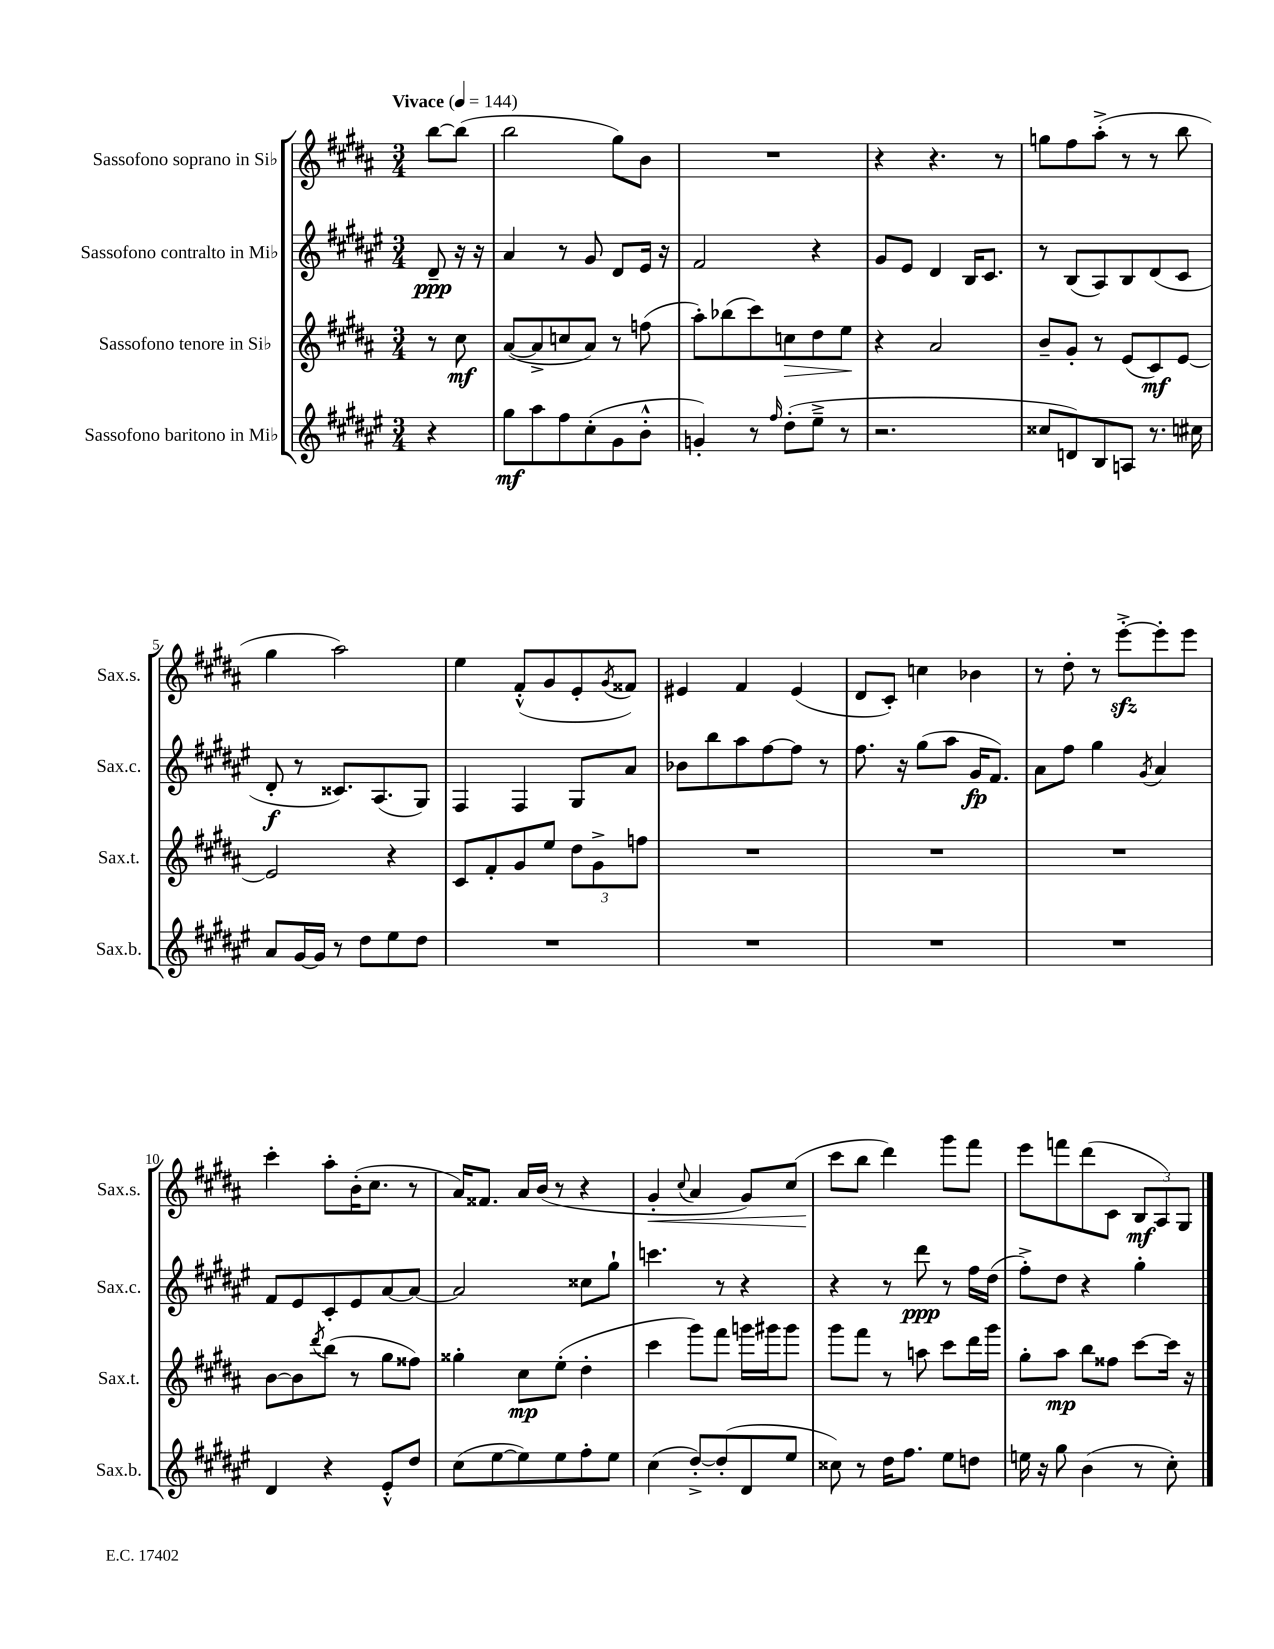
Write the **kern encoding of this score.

**kern	**kern	**kern	**kern
*staff4	*staff3	*staff2	*staff1
*clefG2	*clefG2	*clefG2	*clefG2
*k[f#c#g#d#a#e#]	*k[f#c#g#d#a#]	*k[f#c#g#d#a#e#]	*k[f#c#g#d#a#]
*M3/4	*M3/4	*M3/4	*M3/4
*MM144	*MM144	*MM144	*MM144
4r	8r	8d#~	[8bb
.	8cc#	16r	(8bb]
.	.	16r	.
=	=	=	=
8gg#	([8a#	4a#	2bb
8aa#	8a#^]	.	.
8ff#	8cc	8r	.
(8cc#'	8a#)	8g#	.
8g#	8r	8d#	8gg#)
8b'^^	(8ff	16e#	8b
.	.	16r	.
=	=	=	=
4g')	8aa#')	2f#	2.r
.	(8bb-	.	.
8r	8ccc#)	.	.
16qqff#	.	.	.
(8dd#'	8cc	.	.
8ee#~^	8dd#	4r	.
8r	8ee	.	.
=	=	=	=
2.r	4r	8g#	4r
.	.	8e#	.
.	2a#	4d#	4.r
.	.	16B	.
.	.	8.c#	.
.	.	.	8r
=	=	=	=
8cc##	8b~	8r	8gg
8d)	8g#'	(8B	8ff#
8B	8r	8A#)	(8aa#'^
8A	(8e	8B	8r
8.r	8c#)	(8d#	8r
.	[8e	8c#	8bb
16cc#	.	.	.
=	=	=	=
8a#	2e]	8d#'	4gg#
[16g#	.	8r	.
16g#]	.	.	.
8r	.	8.c##)	2aa#)
8dd#	.	.	.
.	.	(8.A#	.
8ee#	4r	.	.
8dd#	.	8G#)	.
=	=	=	=
2.r	8c#	4F#	4ee
.	8f#'	.	.
.	8g#	4F#	(8f#'^^
.	8ee	.	8g#
.	12dd#	8G#	8e'
.	12g#^	.	.
.	.	.	8qg#
.	.	8a#	8f##)
.	12ff	.	.
=	=	=	=
2.r	2.r	8b-	4e#
.	.	8bb	.
.	.	8aa#	4f#
.	.	[8ff#	.
.	.	8ff#]	(4e#
.	.	8r	.
=	=	=	=
2.r	2.r	8.ff#	8d#
.	.	.	8c#')
.	.	16r	.
.	.	(8gg#	4cc
.	.	8aa#	.
.	.	16g#	4b-
.	.	8.f#)	.
=	=	=	=
2.r	2.r	8a#	8r
.	.	8ff#	8dd#'
.	.	4gg#	8r
.	.	.	[8eee'^
.	.	8qg#	.
.	.	4a#	8eee']
.	.	.	8eee
=	=	=	=
4d#	[8b	8f#	4ccc#'
.	8b]	8e#	.
.	8qddd#	.	.
4r	(8bb	8c#'	8aa#'
.	8r	8e#	(16b'
.	.	.	8.cc#
8e#'^^	8gg#	[8a#	.
8dd#	8ff##)	8a#_	8r
=	=	=	=
(8cc#	4gg##'	2a#]	16a#)
.	.	.	8.f##
[8ee#	.	.	.
8ee#])	8cc#	.	16a#
.	.	.	(16b
8ee#	(8ee'	.	8r
8ff#'	4dd#'	8cc##	4r
8ee#	.	8gg#`	.
=	=	=	=
(4cc#	4ccc#	4.ccc	4g#'
.	.	.	8qqcc#
[8dd#'^)	8ggg#)	.	4a#
(8dd#']	8fff#	8r	.
8d#	16ggg	4r	8g#)
.	16ggg#	.	.
8ee#	8ggg#	.	(8cc#
=	=	=	=
8cc##)	8ggg#	4r	8ccc#
8r	8fff#	.	8bb
16dd#	8r	8r	4ddd#)
8.ff#	.	.	.
.	8aa	8ddd#	.
8ee#	8ccc#	8r	8ggg#
8dd	16ddd#	16ff#	8fff#
.	16ggg#	(16dd#	.
=	=	=	=
16ee	8gg#'	8ff#'^)	8eee
16r	.	.	.
8gg#	8aa#	8dd#	8fff
(4b	8bb	4r	(8ddd#
.	8ff##	.	8c#
8r	[8ccc#	4gg#'	12B
.	.	.	12A#)
8cc#')	16ccc#]	.	.
.	.	.	12G#
.	16r	.	.
==	==	==	==
*-	*-	*-	*-
